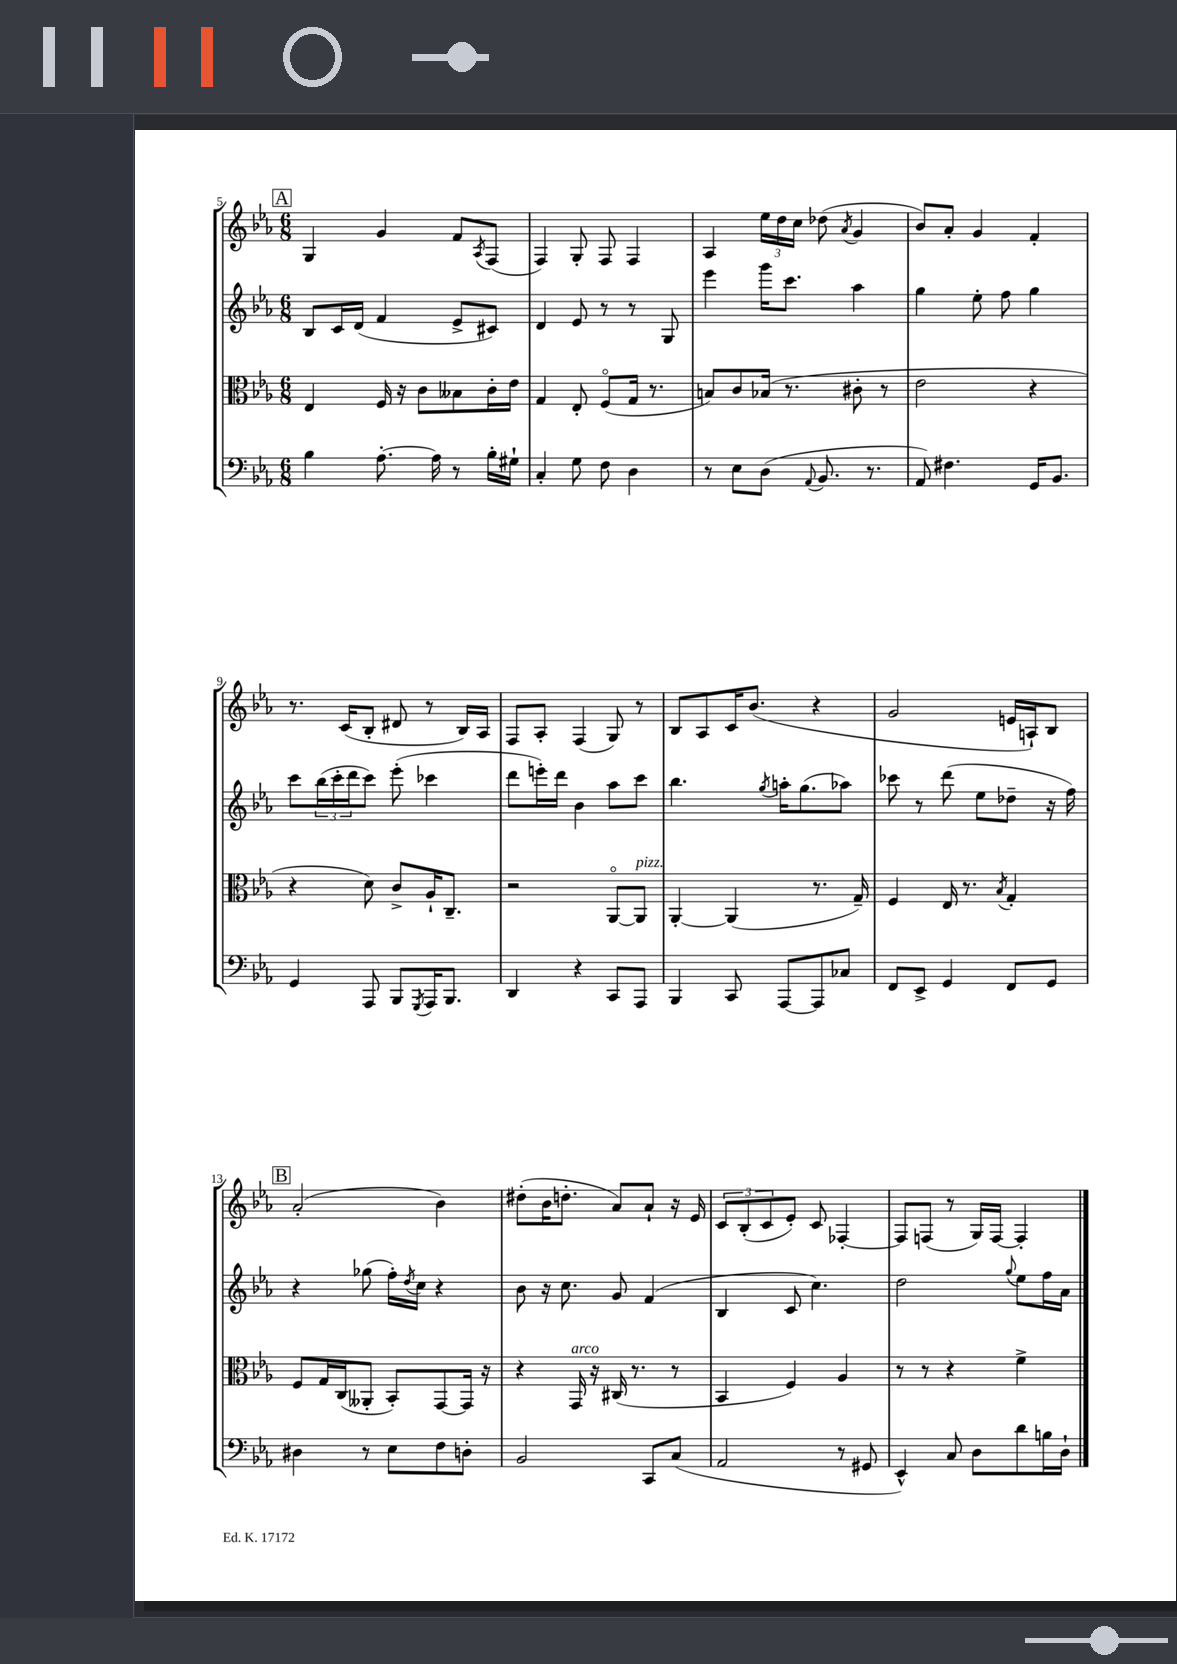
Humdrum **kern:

**kern	**kern	**kern	**kern
*staff4	*staff3	*staff2	*staff1
*clefF4	*clefC3	*clefG2	*clefG2
*k[b-e-a-]	*k[b-e-a-]	*k[b-e-a-]	*k[b-e-a-]
*M6/8	*M6/8	*M6/8	*M6/8
4B-	4E-	8B-	4G
.	.	16c	.
.	.	(16d	.
[8.A-'	16F	4f	4g
.	16r	.	.
.	8c	.	.
16A-]	.	.	.
8r	8B--	8e-^	8f
.	.	.	8qA-
16B-'	16c'	8c#)	(8F
16G#`	16e-	.	.
=	=	=	=
4C'	4G	4d	4F)
8G	8E-'	8e-	8G'
8F	(8Fo	8r	8F
4D	16G	8r	4F
.	8.r	.	.
.	.	8G	.
=	=	=	=
8r	8B)	4eee-	4A-
8E-	8c	.	.
(8D	(16B-	16ggg	24ee-
.	.	.	24dd
.	8.r	8.ccc	.
.	.	.	24cc
8qqAA-	.	.	.
8.BB-	.	.	(8dd-
.	.	.	8qa-
.	8c#'	4aa-	4g
8.r	.	.	.
.	8r	.	.
=	=	=	=
8AA-)	2e-	4gg	8b-)
4.F#	.	.	8a-'
.	.	8ee-'	4g
.	.	8ff	.
16GG	4r	4gg	4f'
8.BB-	.	.	.
=	=	=	=
4GG	4r	8ccc	8.r
.	.	(24bb-	.
.	.	24ccc'	.
.	.	.	(16c
.	.	24ddd	.
8AAA-	8d)	8ccc)	8B-'
8BBB-	8c^	(8eee-'	8d#
8qGGG	.	.	.
16AAA-	16A-`	4ccc-	8r
8.BBB-	8.C~	.	.
.	.	.	16B-)
.	.	.	16A-
=	=	=	=
4DD	2r	8ddd	8F
.	.	16eee')	8A-'
.	.	16ddd	.
4r	.	4b-	(4F
8CC	[8AA-o	8aa-	8G)
8AAA-	8AA-]	8ccc	8r
=	=	=	=
4BBB-	[4AA-'	4.bb-	8B-
.	.	.	8A-
8CC	(4AA-]	.	16c
.	.	.	(8.b-
.	.	8qgg	.
[8AAA-	.	16aa'	.
.	.	(8.gg	.
8AAA-]	8.r	.	4r
8C-	.	8aa-)	.
.	16G~)	.	.
=	=	=	=
8FF	4F	8ccc-	2g
8EE-^	.	8r	.
4GG	16E-	(8ddd	.
.	8.r	.	.
.	.	8ee-	.
.	8qB-	.	.
8FF	4G'	8dd-~	16e
.	.	.	16A`)
8GG	.	16r	8B-
.	.	16ff)	.
=	=	=	=
4D#	8F	4r	(2a-'
.	16G	.	.
.	(16C	.	.
8r	8AA--'	(8gg-	.
8E-	8BB-')	16ff')	.
.	.	8qdd	.
.	.	16cc	.
8F	[8GG	4r	4b-)
8D'	16GG]	.	.
.	16r	.	.
=	=	=	=
2BB-	4r	8b-	(8dd#'
.	.	16r	16b-
.	.	8.cc	8.dd'
.	16GG	.	.
.	16r	.	.
.	(16C#	8g	8a-)
.	8.r	.	.
8CC	.	(4f	8a-`
(8C	8r	.	16r
.	.	.	16e-
=	=	=	=
2AA-	4BB-	4B-	12c
.	.	.	(12B-'
.	.	.	12c
.	4F)	8c	8e-')
.	.	4.cc)	8c
8r	4A-	.	[4F-'
8GG#	.	.	.
=	=	=	=
4EE-^^)	8r	2dd	8F-]
.	8r	.	(8F
8C	4r	.	8r
8D	.	.	16G)
.	.	.	[16F
.	.	8qqgg	.
8d	4f^	8ee-	4F']
16B	.	16ff	.
16D`	.	16a-	.
==	==	==	==
*-	*-	*-	*-
